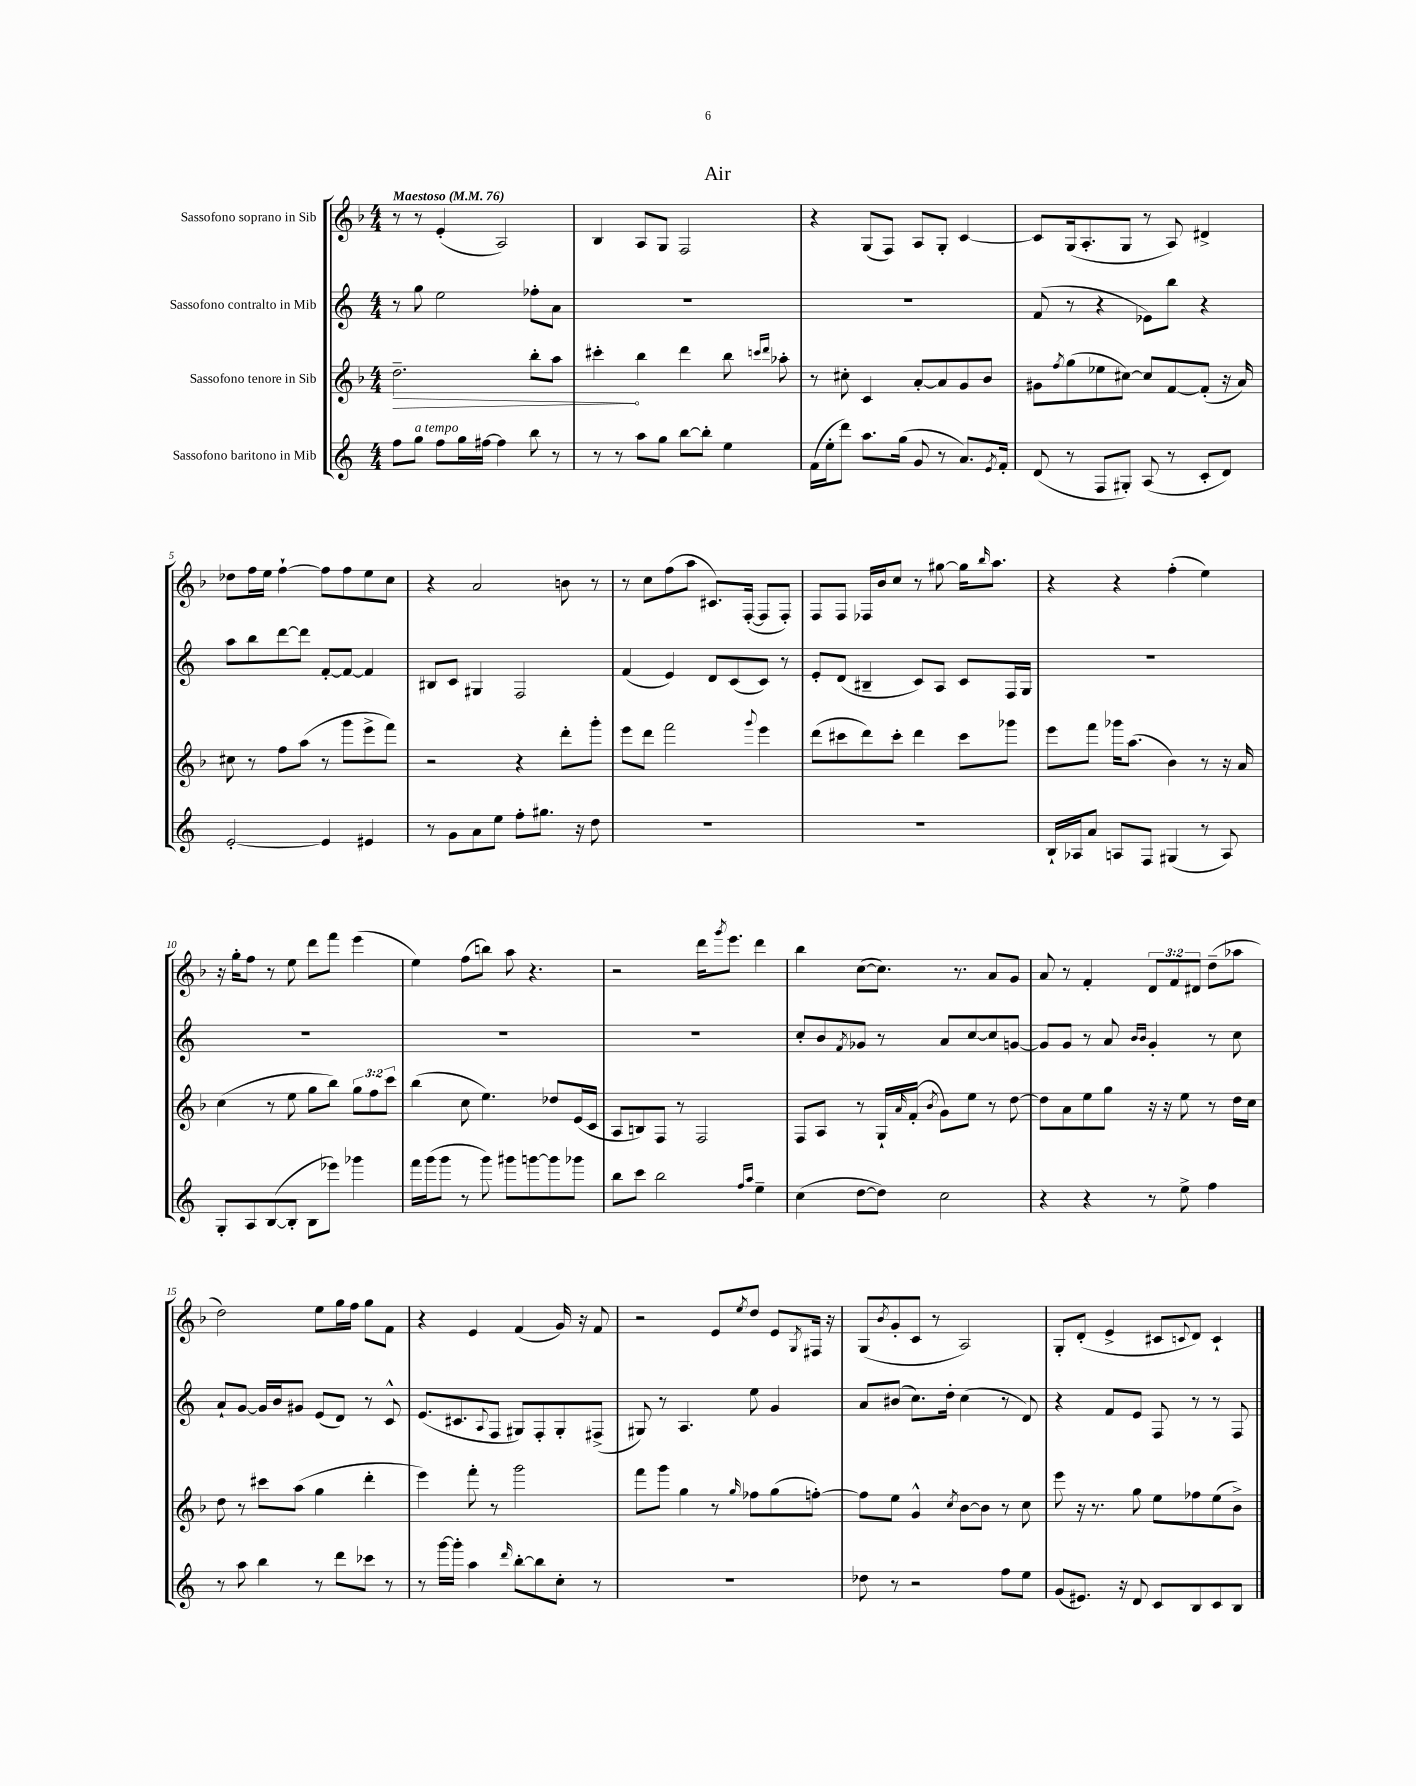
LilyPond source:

\header { title = "Air" }
<<
\new StaffGroup <<
\new Staff = "s0" \with { instrumentName = "Sassofono soprano in Sib" } {
    \clef treble \key f \major \numericTimeSignature \time 4/4 \override Staff.TupletNumber.text = #tuplet-number::calc-fraction-text \tempo "Maestoso" 4 = 76
    r8 r8 e'4-.( a2) |
    bes4 a8 g8 f2 |
    r4 g8( f8) a8 g8-. c'4~ |
    c'8 g16( a8.-. g8 r8 a8) dis'4-> |
    des''8 f''16 e''16 f''4~-! f''8 f''8 e''8 c''8 |
    r4 a'2 b'8 r8 |
    r8 c''8 f''8( a''8 cis'8.) f16~-.( f8 f8-.) |
    f8 f8 fes16 bes'16 c''8 r8 gis''8~ gis''16 \grace { bes''16 } a''8. |
    r4 r4 f''4-.( e''4) |
    r16 g''16-. f''8 r8 e''8 d'''8 f'''8 e'''4( |
    e''4) f''8( b''8) a''8 r4. |
    r2 d'''16 \acciaccatura { g'''8 } e'''8. d'''4 |
    bes''4 c''8~( c''8.) r8. a'8 g'8 |
    a'8 r8 f'4-. \tuplet 3/2 { d'8 f'8 dis'8 } d''8--( aes''8 |
    d''2) e''8 g''16 f''16 g''8 f'8 |
    r4 e'4 f'4( g'16) r16 f'8 |
    r2 e'8 \acciaccatura { e''8 } d''8 e'8 \acciaccatura { g8 } fis16 r16 |
    g8( \acciaccatura { bes'8 } g'8-. c'8 r8 a2) |
    g8-. d'8-.( e'4-> cis'8 \appoggiatura { c'8 } d'8) c'4-! \bar "|." |
}
\new Staff = "s1" \with { instrumentName = "Sassofono contralto in Mib" } {
    \clef treble \key c \major \numericTimeSignature \time 4/4
    r8 g''8 e''2 fes''8-. a'8 |
    R1 |
    R1 |
    f'8( r8 r4 ees'8) b''8 r4 |
    a''8 b''8 d'''8~ d'''8 f'8~-. f'8~ f'4 |
    bis8 c'8 gis4 f2 |
    f'4( e'4) d'8 c'8( c'8) r8 |
    e'8-. d'8( bis4-- c'8) a8 c'8 f16 g16 |
    R1 |
    R1 |
    R1 |
    R1 |
    c''8-. b'8 \acciaccatura { f'8 } ges'8 r8 a'8 c''8~ c''8 g'8~ |
    g'8 g'8 r8 a'8 \grace { b'16 b'16 } g'4-. r8 c''8 |
    a'8-! g'8~ g'16 b'16 gis'8 e'8( d'8) r8 c'8-^ |
    e'8.( cis'8. \appoggiatura { a8 } f8 gis8) f8-. gis8-. fis8->( |
    gis8) r8 a4. e''8 g'4 |
    a'8 bis'8( c''8.) d''16-. c''4( r8 d'8) |
    r4 f'8 e'8 f8 r8 r8 f8 \bar "|." |
}
\new Staff = "s2" \with { instrumentName = "Sassofono tenore in Sib" } {
    \clef treble \key f \major \numericTimeSignature \time 4/4 \override Staff.TupletNumber.text = #tuplet-number::calc-fraction-text
    \once \override Hairpin.circled-tip = ##t d''2.--\> bes''8-. a''8 |
    cis'''4-.\! bes''4 d'''4 bes''8 \grace { c'''16 d'''16 } aes''8-. |
    r8 cis''8-. c'4 a'8~-. a'8 g'8 bes'8 |
    gis'8 \acciaccatura { f''8 } g''8( ees''8 cis''8~) cis''8 f'8~ f'8-.( r16 a'16) |
    cis''8 r8 f''8 a''8( r8 g'''8 e'''8-> f'''8) |
    r2 r4 d'''8-. g'''8-. |
    e'''8 d'''8 f'''2 \appoggiatura { g'''8 } e'''4 |
    d'''8( cis'''8 d'''8) cis'''8-. d'''4 cis'''8 ges'''8 |
    e'''8 f'''8 ges'''16 a''8.( bes'4) r8 r16 a'16 |
    c''4( r8 e''8 g''8 bes''8) \tuplet 3/2 { g''8 f''8 c'''8 } |
    bes''4( c''8 e''4.) des''8 e'16( c'16 |
    a8 b8) f8 r8 f2 |
    f8 a8 r8 g16-! \grace { a'16 } f'16-.( \acciaccatura { bes'8 } g'8) e''8 r8 d''8~ |
    d''8 a'8 e''8 g''8 r16 r16 e''8 r8 d''16 c''16 |
    d''8 r8 cis'''8 a''8( g''4 d'''4-. |
    e'''4) f'''8-. r8 g'''2 |
    f'''8 g'''8 g''4 r8 \grace { g''16 } fes''8 g''8( f''8~-.) |
    f''8 e''8 g'4-^ \acciaccatura { c''8 } bes'8~ bes'8 r8 c''8 |
    e'''8 r16 r8. g''8 e''8 fes''8 e''8( bes'8->) \bar "|." |
}
\new Staff = "s3" \with { instrumentName = "Sassofono baritono in Mib" } {
    \clef treble \key c \major \numericTimeSignature \time 4/4
    f''8 g''8^\markup { \italic "a tempo" } f''8 g''16 fis''16~ fis''4 b''8 r8 |
    r8 r8 a''8 g''8 b''8~ b''8-. e''4 |
    f'16( e''16-. d'''8) a''8. g''16( g'8 r8 a'8.) \acciaccatura { e'8 } f'16-. |
    d'8( r8 f8 gis8-.) a8( r8 c'8-. d'8) |
    e'2~-. e'4 eis'4 |
    r8 g'8 a'8 e''8 f''8-. gis''8. r16 d''8 |
    R1 |
    R1 |
    b16-! aes16 a'8 a8 f8 gis4( r8 a8) |
    g8-. a8 b8~( b8-. b8 ees'''8) ges'''4 |
    f'''16 g'''16( g'''8 r8 g'''8) gis'''8 g'''8~ g'''8 ges'''8 |
    b''8 c'''8 b''2 \grace { f''16 a''16 } e''4-- |
    c''4( d''8~ d''8) c''2 |
    r4 r4 r8 e''8-> f''4 |
    r8 a''8 b''4 r8 d'''8 ces'''8 r8 |
    r8 g'''16~ g'''16-. a''4 \grace { d'''16 } b''8~-. b''8 c''8-. r8 |
    R1 |
    des''8 r8 r2 f''8 e''8 |
    g'8( eis'8.) r16 d'8 c'8 b8 c'8 b8 \bar "|." |
}
>>
>>
